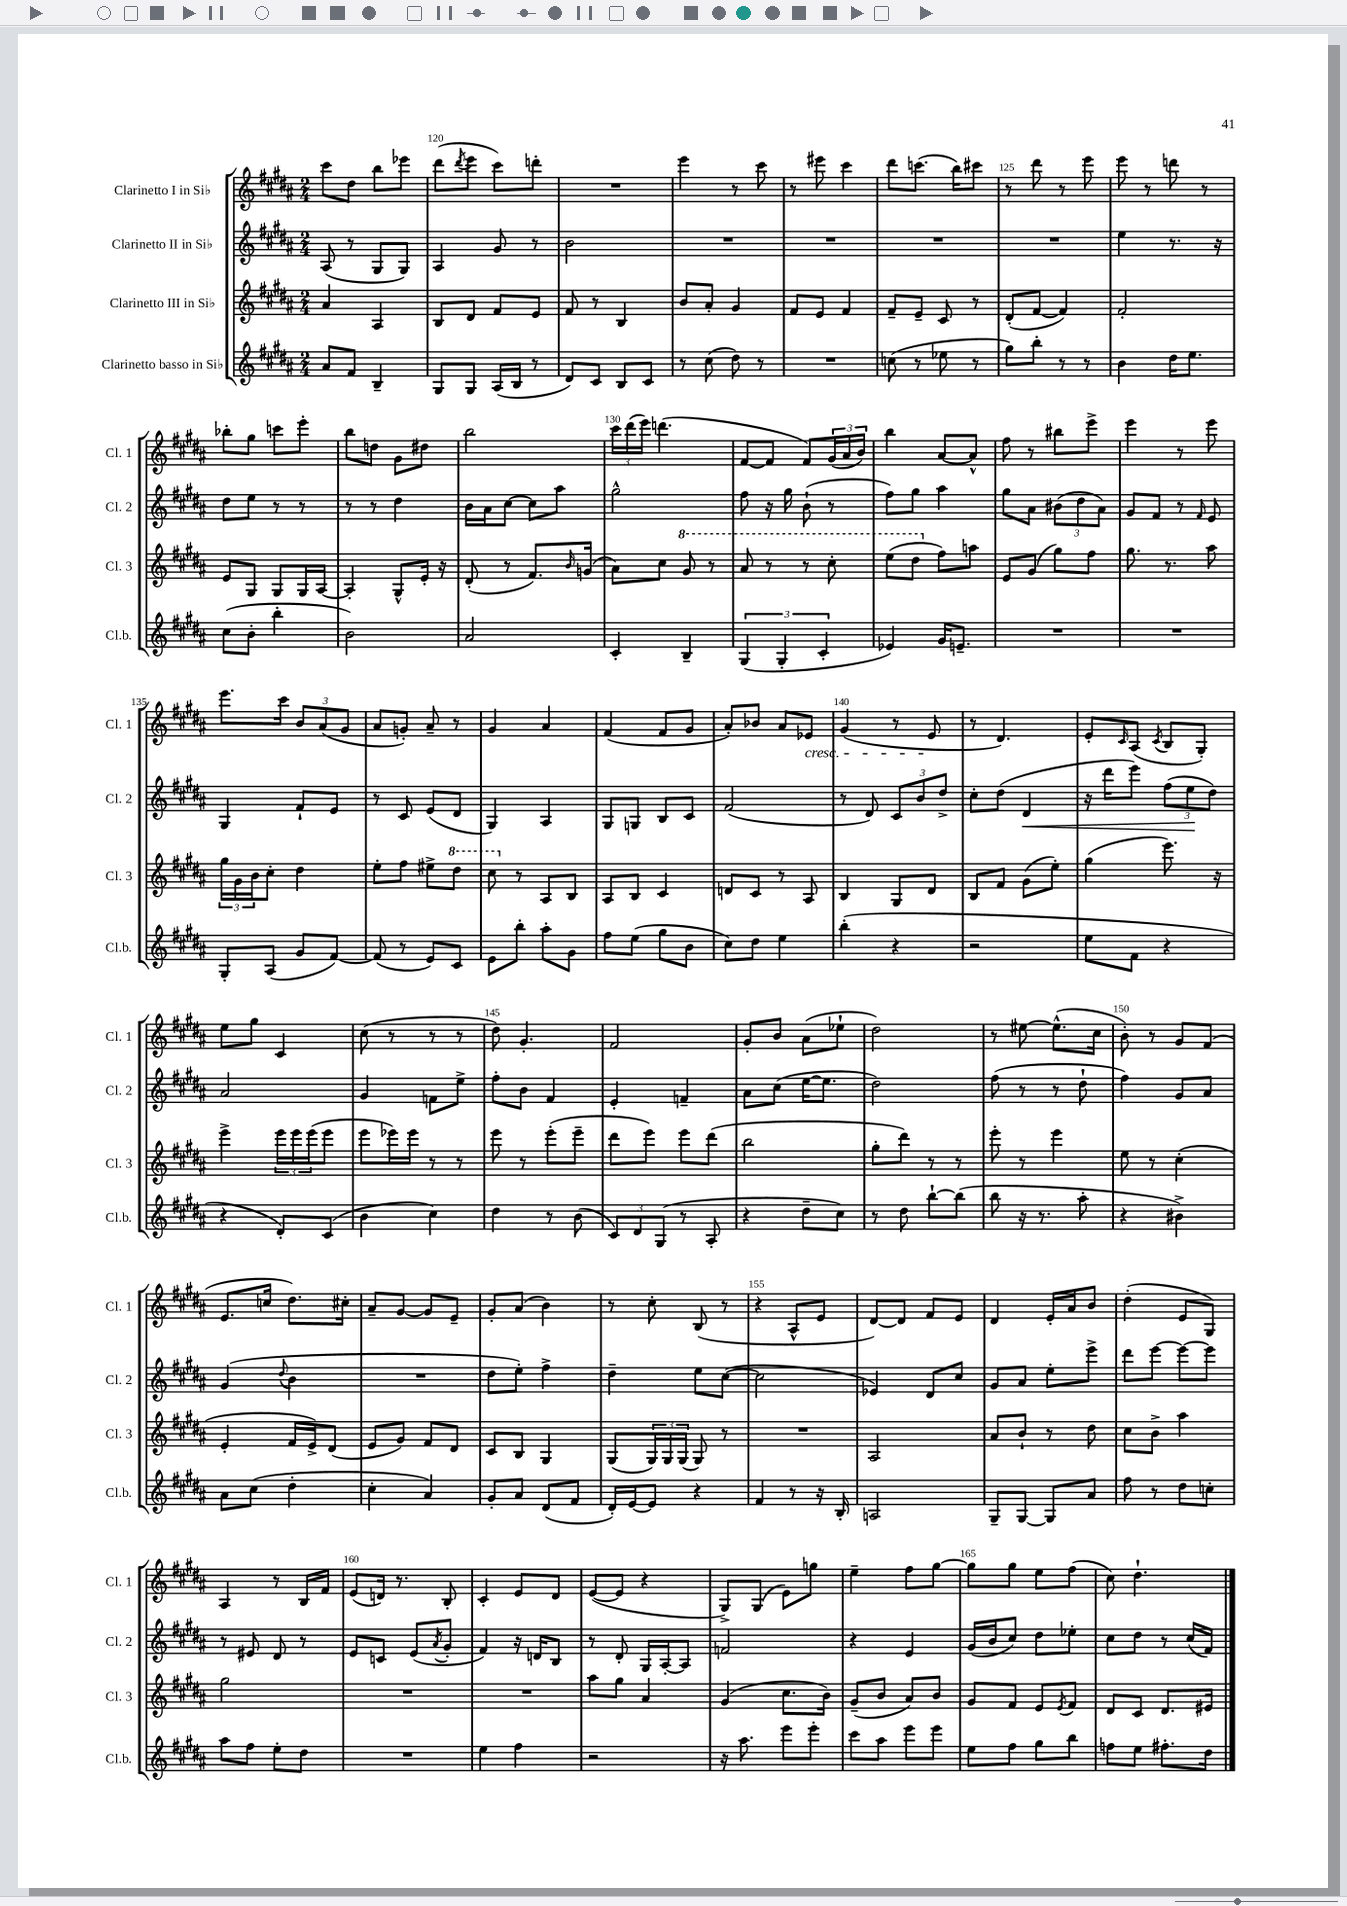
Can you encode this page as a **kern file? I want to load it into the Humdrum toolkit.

**kern	**kern	**kern	**kern
*staff4	*staff3	*staff2	*staff1
*clefG2	*clefG2	*clefG2	*clefG2
*k[f#c#g#d#a#]	*k[f#c#g#d#a#]	*k[f#c#g#d#a#]	*k[f#c#g#d#a#]
*M2/4	*M2/4	*M2/4	*M2/4
8a#	4a#	(8A#	8ccc#
8f#	.	8r	8dd#
4B~	4A#	8G#	8bb
.	.	8G#)	8eee-
=	=	=	=
8G#	8B	4A#	(8ddd#
.	.	.	8qddd#
8G#	8d#	.	8eee
(16A#	8f#	8g#	8ccc#)
16B	.	.	.
8r	8e	8r	8ddd'
=	=	=	=
8d#)	8f#	2b	2r
8c#	8r	.	.
8B	4B	.	.
8c#	.	.	.
=	=	=	=
8r	8b	2r	4eee
(8cc#	8a#'	.	.
8dd#)	4g#	.	8r
8r	.	.	8ccc#
=	=	=	=
2r	8f#	2r	8r
.	8e	.	8eee#
.	4f#	.	4ccc#
=	=	=	=
(8cc	8f#~	2r	8ddd#
8r	8e~	.	(8.ccc
8ee-	8c#	.	.
.	.	.	16bb)
8r	8r	.	8ccc#
=	=	=	=
8gg#)	(8d#'	2r	8r
8bb'	[8f#	.	8ddd#
8r	4f#])	.	8r
8r	.	.	8eee
=	=	=	=
4b	2f#'	4ee	8eee
.	.	.	8r
16dd#	.	8.r	8ddd
8.ee	.	.	.
.	.	.	8r
.	.	16r	.
=	=	=	=
(8cc#	8e	8dd#	8bb-'
8b'	8G#	8ee	8gg#
4bb'	8G#	8r	8ccc
.	16G#	8r	8eee'
.	[16A#	.	.
=	=	=	=
2b)	4A#']	8r	8bb
.	.	8r	8dd
.	8G#^^	4dd#	8g#
.	16e'	.	8dd#
.	16r	.	.
=	=	=	=
2a#	(8d#'	16b	2bb
.	.	16a#	.
.	8r	[8cc#	.
.	8.f#)	8cc#]	.
.	.	8aa#	.
.	16qqb	.	.
.	(16g	.	.
=	=	=	=
4c#'	8a#)	2gg#^^	24ccc#
.	.	.	(24ddd#
.	.	.	24eee)
.	8cc#	.	(4.ddd
4B~	8gg#	.	.
.	8r	.	.
=	=	=	=
(6G#	8aa#	8ff#	[8f#
.	8r	16r	8f#]
6G#'	.	.	.
.	.	16gg#	.
.	8r	(8b`	8f#)
6c#'	.	.	.
.	8ccc#'	8r	(24g#
.	.	.	24a#
.	.	.	24b)
=	=	=	=
4e-)	(8eee	8ff#)	4bb
.	8ddd#	8gg#	.
16g#	8ff#)	4aa#	[8a#
8.e~	.	.	.
.	8aa	.	8a#^^]
=	=	=	=
2r	8e	8gg#	8ff#
.	(8g#	8a#	8r
.	8gg#)	(12b#	8bb#
.	.	12dd#	.
.	8ff#	.	8eee^
.	.	12a#)	.
=	=	=	=
2r	8.gg#	8g#	4eee
.	.	8f#	.
.	8.r	.	.
.	.	8r	8r
.	.	16qqf#	.
.	8aa#	8e	8eee
=	=	=	=
8G#'	24gg#	4G#	8.eee
.	24g#	.	.
.	24b	.	.
(8A#	8cc#'	.	.
.	.	.	16ccc#
8g#	4dd#	8f#`	12b
.	.	.	(12a#
[8f#)	.	8e	.
.	.	.	12g#
=	=	=	=
(8f#]	8ee'	8r	8a#
8r	8ff#	8c#	8g')
8e)	8ee#^	(8e	8a#~
8c#	8ddd#	8d#	8r
=	=	=	=
8e	8ccc#	4G#)	4g#
8bb'	8r	.	.
8aa#'	8A#	4A#	4a#
8g#	8B	.	.
=	=	=	=
8ff#	8A#	8G#	(4f#
(8ee	8B	8G	.
8gg#	4c#	8B	8f#
8b	.	8c#	8g#
=	=	=	=
8cc#)	8d	(2f#	8a#')
8dd#	8c#	.	8b-
4ee	8r	.	8a#
.	8A#	.	8e-
=	=	=	=
(4bb'	4B	8r	(4g#
.	.	8d#)	.
4r	8G#	12c#	8r
.	.	12b	.
.	8d#	.	8e
.	.	12dd#^	.
=	=	=	=
2r	8B	8cc#'	8r
.	8f#	(8dd#	4.d#)
.	(8g#	4d#	.
.	8ee')	.	.
=	=	=	=
8ee	(4gg#	16r	8e'
.	.	16ddd#	.
.	.	.	16qqc#
8f#	.	8eee)	(8A#
.	.	.	8qc#
4r	8.eee)	(12ff#	8B
.	.	12ee	.
.	.	.	8G#')
.	.	12dd#)	.
.	16r	.	.
=	=	=	=
4r	4eee^	2a#	8ee
.	.	.	8gg#
8d#')	24eee	.	4c#
.	24eee	.	.
.	(24eee	.	.
(8c#	8eee	.	.
=	=	=	=
4b	8eee	4g#	(8cc#
.	16eee-)	.	8r
.	16eee-	.	.
4cc#)	8r	8f	8r
.	8r	8ee^	8r
=	=	=	=
4dd#	8eee	8ff#'	8dd#)
.	8r	8b	4.g#'
8r	(8eee'	4f#	.
(8b	8eee~	.	.
=	=	=	=
12c#)	8ddd#	4e'	2f#
12d#	.	.	.
.	8eee)	.	.
(12G#	.	.	.
8r	8eee	4f~	.
8A#'	(8ddd#	.	.
=	=	=	=
4r	2bb	8a#	8g#'
.	.	(8cc#	8b
8dd#~	.	[16ee	(8a#
.	.	8.ee]	.
8cc#)	.	.	8ee-`
=	=	=	=
8r	8gg#'	2dd#)	2dd#)
8dd#	8ddd#)	.	.
[8bb`	8r	.	.
(8bb]	8r	.	.
=	=	=	=
8bb	8eee'	(8ff#	8r
16r	8r	8r	[8ee#
8.r	.	.	.
.	4eee	8r	(8.ee#^^]
8aa#'	.	8dd#`	.
.	.	.	16cc#
=	=	=	=
4r	8ee	4ff#)	8b')
.	8r	.	8r
4b#^)	(4cc#'	8g#	8g#
.	.	8a#	(8f#
=	=	=	=
8a#	4e'	(4g#	8.e
(8cc#	.	.	.
.	.	.	16cc
.	.	8qqdd#	.
4dd#'	16f#	4b	8.dd#)
.	16e^)	.	.
.	(8d#	.	.
.	.	.	16cc#'
=	=	=	=
4cc#'	8e	2r	8a#~
.	8g#)	.	[8g#
4a#)	8f#	.	8g#]
.	8d#	.	8e~
=	=	=	=
8g#'	8c#	8dd#	8g#'
8a#	8B	8ee')	(8a#
(8d#	4G#	4ff#^	4b)
8f#	.	.	.
=	=	=	=
16d#')	(8G#	4dd#~	8r
[16e	.	.	.
8e]	24G#)	.	8cc#'
.	24G#	.	.
.	(24G#	.	.
4r	8G#)	8ee	(8B
.	8r	([8cc#	8r
=	=	=	=
4f#	2r	2cc#]	4r
8r	.	.	8A#^^
16r	.	.	8e
16B'	.	.	.
=	=	=	=
2A	2A#	4e-)	[8d#)
.	.	.	8d#]
.	.	8d#	8f#
.	.	8cc#	8e
=	=	=	=
8G#~	8a#	8g#	4d#
[8G#	8b`	8a#	.
8G#]	8r	8ee'	16e'
.	.	.	16a#
8a#	8dd#	8eee^	8b
=	=	=	=
8ff#	8cc#	8ddd#	(4dd#'
8r	8b^	[8eee	.
8dd#	4aa#	8eee_	8e
8cc'	.	8eee]	8G#)
=	=	=	=
8aa#	2gg#	8r	4A#
8ff#	.	8e#	.
8ee'	.	8d#	8r
8dd#	.	8r	16B
.	.	.	16f#
=	=	=	=
2r	2r	8e	(8e
.	.	8c	16d)
.	.	.	8.r
.	.	(8e	.
.	.	8qa#	.
.	.	8g#'	8B'
=	=	=	=
4ee	2r	4f#)	4c#'
4ff#	.	16r	8e
.	.	16d	.
.	.	8B	8d#
=	=	=	=
2r	8aa#	8r	([8e
.	8gg#	8d#'	8e]
.	4a#	16G#	4r
.	.	[16A#'	.
.	.	8A#]	.
=	=	=	=
16r	(4g#	2f	8G#^)
8.aa#	.	.	.
.	.	.	(8G#
8eee	8.cc#	.	8e)
8eee'	.	.	8gg
.	16b)	.	.
=	=	=	=
8ccc#	(8g#~	4r	4ee~
8aa#	8b	.	.
8eee	8a#)	4e	8ff#
8eee	8b	.	[8gg#
=	=	=	=
8ee	8g#	(16g#	8gg#]
.	.	16b	.
8ff#	8f#	8cc#)	8gg#
8gg#	8e	8dd#	8ee
.	8qe	.	.
8bb	8f#	8ee-'	(8ff#
=	=	=	=
8ff	8d#	8cc#	8cc#)
8ee	8c#	8dd#	4.dd#`
8.ff#'	8.d#	8r	.
.	.	(16cc#	.
16dd#	16e#	16f#)	.
==	==	==	==
*-	*-	*-	*-
